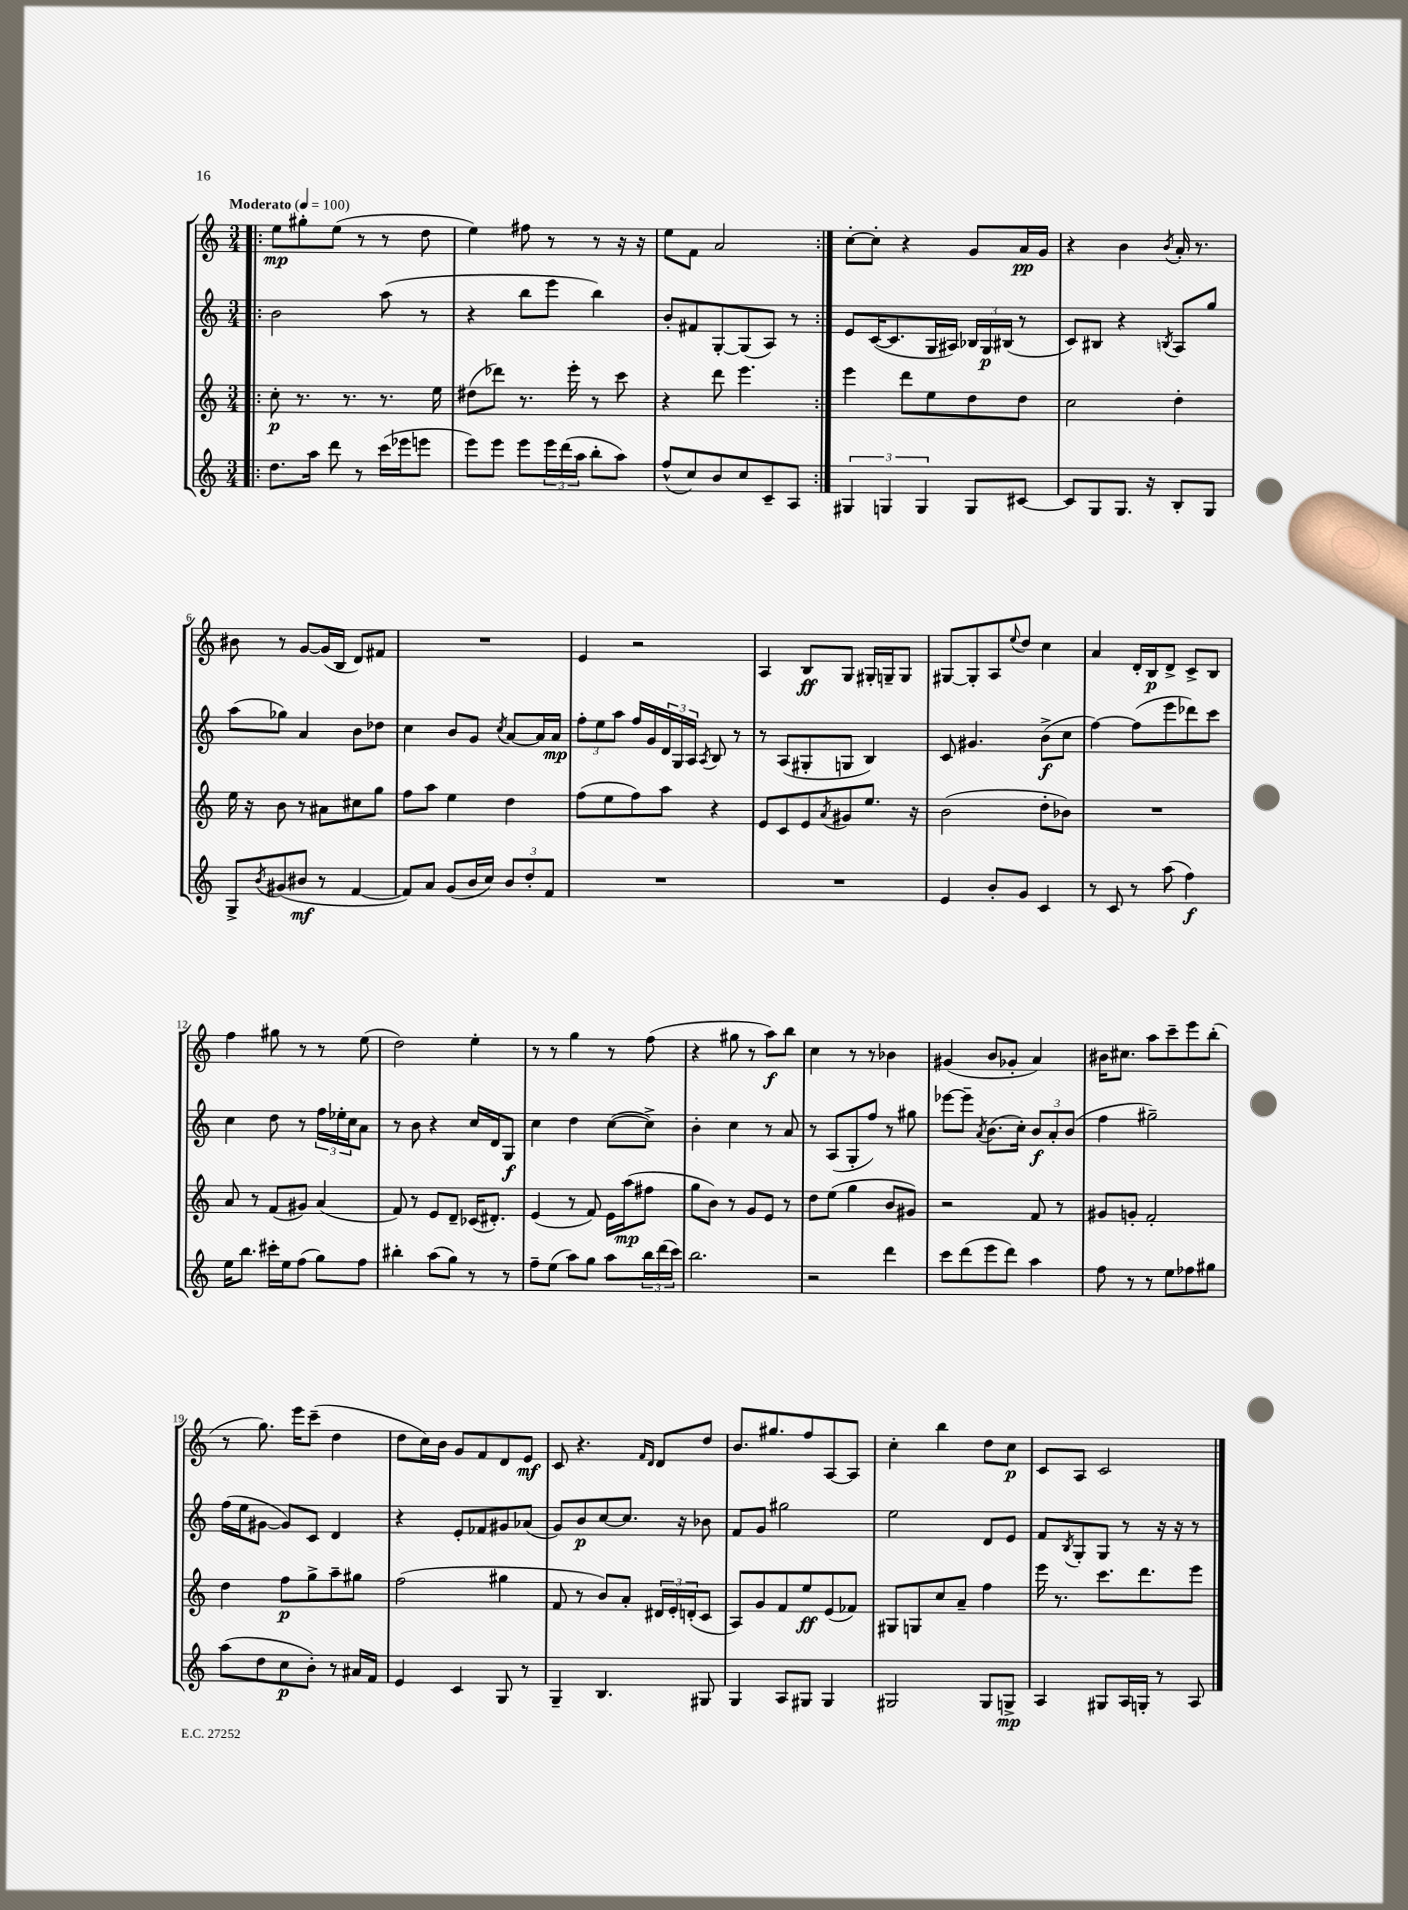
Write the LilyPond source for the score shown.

<<
\new StaffGroup <<
\new Staff = "s0" {
    \clef treble \key c \major \numericTimeSignature \time 3/4 \tempo "Moderato" 4 = 100
    \repeat volta 2 { \bar ".|:" e''8\mp gis''8-. e''8( r8 r8 d''8 |
    e''4) fis''8 r8 r8 r16 r16 |
    e''8 f'8 a'2 | }
    c''8~-. c''8-. r4 g'8 a'16\pp g'16 |
    r4 b'4 \acciaccatura { b'8 } a'16-. r8. |
    bis'8 r8 g'8~ g'16( b16 d'8) fis'8 |
    R2. |
    e'4 r2 |
    a4 b8\ff g8 gis16-. g16-- g8 |
    gis8~ gis8-. a8 \appoggiatura { e''8 } d''8 c''4 |
    a'4 d'16-. b16\p d'8-> c'8-> b8 |
    f''4 gis''8 r8 r8 e''8( |
    d''2) e''4-. |
    r8 r8 g''4 r8 f''8( |
    r4 gis''8 r8 a''8\f) b''8 |
    c''4 r8 r8 bes'4 |
    gis'4( b'8 ges'8-. a'4) |
    bis'16 cis''8. a''8 c'''8-- e'''8 b''8-.( |
    r8 g''8.) e'''16 c'''8--( d''4 |
    d''8 c''16) b'16 g'8 f'8 d'8 e'8\mf |
    c'8 r4. \grace { f'16 d'16 } d'8 d''8 |
    b'8. gis''8. f''8 a8~ a8 |
    c''4-. b''4 d''8 c''8\p |
    c'8 a8 c'2 \bar "|." |
}
\new Staff = "s1" {
    \clef treble \key c \major \numericTimeSignature \time 3/4
    \repeat volta 2 { \bar ".|:" b'2 a''8( r8 |
    r4 b''8 e'''8 b''4) |
    b'8-. fis'8 g8~-. g8( a8) r8 | }
    e'8 c'16~( c'8. g16 ais16) \tuplet 3/2 { bes16 g16\p bis16( } r8 |
    c'8) bis8 r4 \acciaccatura { b8 } a8 g''8 |
    a''8( ges''8) a'4 b'8 des''8 |
    c''4 b'8 g'8 \acciaccatura { c''8 } a'8~ a'16 a'16\mp |
    \tuplet 3/2 { f''8-. e''8 a''8 } f''16 g'16 \tuplet 3/2 { d'16 g16 a16 } \acciaccatura { a8 } b8 r8 |
    r8 a8( gis8-. g8 b4) |
    c'8 gis'4. b'8->\f( c''8 |
    f''4~) f''8( e'''8 des'''8) c'''8 |
    c''4 d''8 r8 \tuplet 3/2 { f''16 ees''16-. c''16 } a'8 |
    r8 b'8 r4 c''16 d'16 g8\f |
    c''4 d''4 c''8~( c''8->) |
    b'4-. c''4 r8 a'8 |
    r8 a8( g8-. f''8) r8 gis''8 |
    ees'''8~ ees'''8-- \acciaccatura { a'8 } b'8.( c''16-.) \tuplet 3/2 { b'8\f a'8-. b'8( } |
    f''4 gis''2--) |
    f''16( e''16 gis'8~ gis'8) c'8 d'4 |
    r4 e'8-. fes'8 gis'8 aes'8( |
    g'8) b'8\p c''8~ c''8. r16 bes'8 |
    f'8 g'8 gis''2 |
    e''2 d'8 e'8 |
    f'8 \acciaccatura { b8 } g8-. g8 r8 r16 r16 r8 \bar "|." |
}
\new Staff = "s2" {
    \clef treble \key c \major \numericTimeSignature \time 3/4
    \repeat volta 2 { \bar ".|:" c''8-.\p r8. r8. r8. e''16 |
    dis''8( des'''8) r8. e'''16-. r8 c'''8 |
    r4 d'''8 e'''4. | }
    e'''4 d'''8 e''8 d''8 d''8 |
    c''2 d''4-. |
    e''16 r16 b'8 r8 ais'8 cis''8 g''8 |
    f''8 a''8 e''4 d''4 |
    f''8( e''8 f''8) a''8 r4 |
    e'8 c'8 e'8 \acciaccatura { a'8 } gis'8 e''8. r16 |
    b'2( d''8-. bes'8) |
    R2. |
    a'8 r8 f'8( gis'8) a'4( |
    f'8) r8 e'8 d'8-- ces'16( dis'8.-.) |
    e'4( r8 f'8) e'16 a''16\mp( fis''8 |
    g''8 b'8) r8 g'8 e'8 r8 |
    d''8 e''8( g''4 b'8 gis'8) |
    r2 f'8 r8 |
    gis'8 g'8-. f'2-. |
    d''4 f''8\p g''8-> a''8-- gis''8 |
    f''2( gis''4 |
    f'8 r8 b'8) a'8-. \tuplet 3/2 { dis'16 e'16-. d'16-.( } c'8 |
    a8) g'8 f'8 e''8\ff e'8( fes'8) |
    gis8 g8 c''8 a'8-- f''4 |
    e'''16 r8. c'''8. d'''8. e'''8 \bar "|." |
}
\new Staff = "s3" {
    \clef treble \key c \major \numericTimeSignature \time 3/4
    \repeat volta 2 { \bar ".|:" d''8. a''16 d'''8 r8 c'''16( ees'''16 e'''8 |
    e'''8) e'''8 e'''8 \tuplet 3/2 { e'''16 d'''16( a''16 } b''8-. a''8) |
    f''8-^( c''8) b'8 c''8 c'8-- a8 | }
    \tuplet 3/2 { gis4 g4 g4 } g8 cis'8~ |
    cis'8 g8 g8. r16 b8-. g8 |
    g8-> \acciaccatura { b'8 } gis'8( bis'8\mf r8 f'4~ |
    f'8) a'8 g'8( b'16 c''16) \tuplet 3/2 { b'8 d''8-. f'8 } |
    R2. |
    R2. |
    e'4 b'8-. g'8 c'4 |
    r8 c'8 r8 a''8( f''4\f) |
    e''16 b''8. cis'''16-. e''16 f''8( g''8) f''8 |
    bis''4-. a''8( g''8) r8 r8 |
    f''8-- e''8( a''8) g''8 a''8 \tuplet 3/2 { b''16 d'''16( c'''16) } |
    b''2. |
    r2 d'''4 |
    c'''8 d'''8( e'''8 d'''8) a''4 |
    f''8 r8 r8 e''8 fes''8 gis''8 |
    a''8( d''8 c''8\p b'8-.) r8 ais'16 f'16 |
    e'4 c'4 g8 r8 |
    g4-- b4. gis8 |
    g4 a8 gis8 gis4 |
    gis2 gis8 g8->\mp |
    a4 gis8 a16 g16-. r8 a8 \bar "|." |
}
>>
>>
